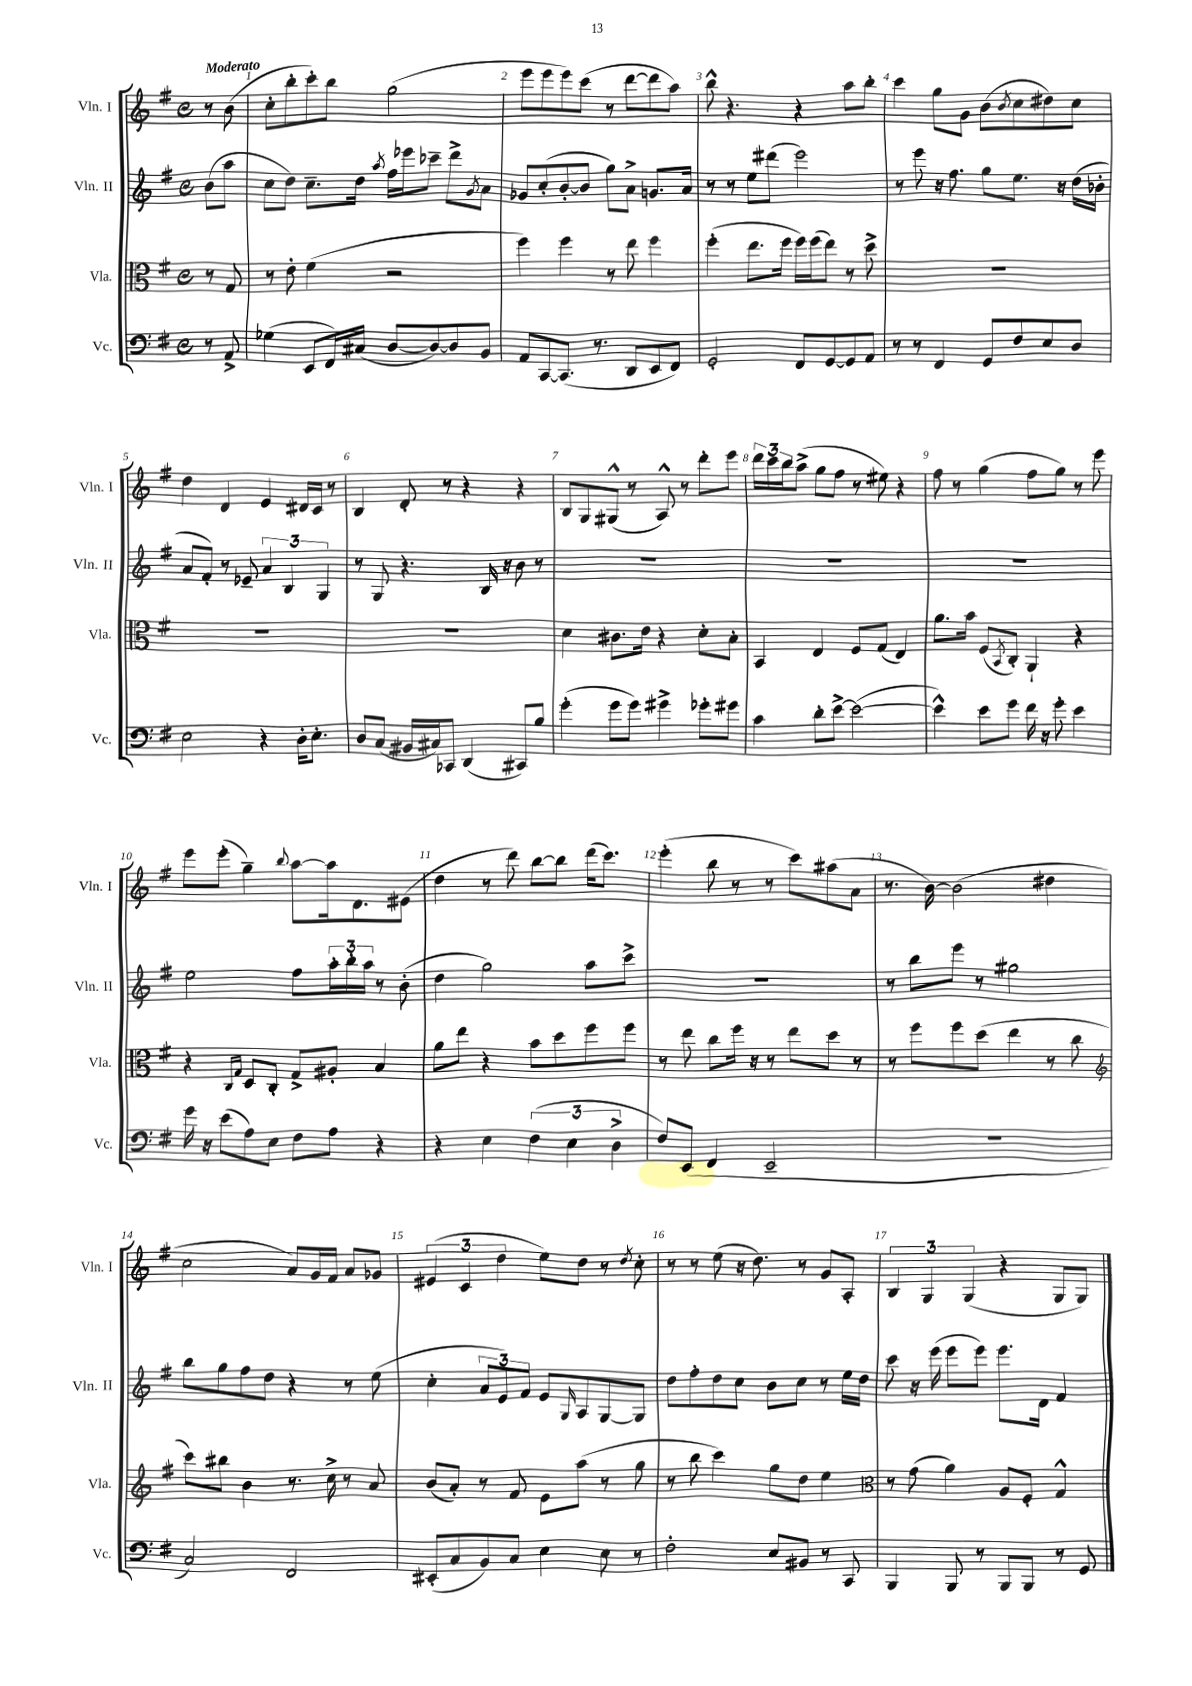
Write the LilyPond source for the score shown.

<<
\new StaffGroup <<
\new Staff = "s0" \with { instrumentName = "Vln. I" shortInstrumentName = "Vln. I" } {
    \clef treble \key g \major \defaultTimeSignature \time 4/4 \partial 4 \tempo "Moderato"
    r8 b'8( |
    c''8-. b''8-. c'''8-.) b''8 g''2( |
    e'''8 e'''8 e'''8) c'''8( r8 d'''8~ d'''8 a''8) |
    b''8-^ r4. r4 a''8 b''8-. |
    c'''4 g''8 g'8 b'8( \acciaccatura { b'8 } c''8 dis''8) c''8 |
    d''4 d'4 e'4 dis'16 c'16 r8 |
    b4 d'8-. r8 r4 r4 |
    b8 g8 gis8-^( r8 a8-^) r8 d'''8-. e'''8 |
    \tuplet 3/2 { d'''16 c'''16 b''16 } a''8->( g''8 fis''8 r8 eis''8) r4 |
    fis''8 r8 g''4( fis''8 g''8) r8 e'''8 |
    e'''8 e'''8-.( g''4--) \appoggiatura { b''8 } a''8~ a''16 d'8. eis'8( |
    d''4 r8 d'''8) b''8~ b''8 d'''16( c'''8.) |
    e'''4-.( b''8 r8 r8 c'''8) ais''8( a'8 |
    r8. b'16~) b'2( dis''4 |
    c''2 a'8) g'16 fis'16 a'8 ges'8 |
    \tuplet 3/2 { eis'4( c'4 d''4 } e''8) d''8 r8 \acciaccatura { d''8 } c''8-. |
    r8 r8 e''8( r16 d''8.) r8 g'8 a8-. |
    \tuplet 3/2 { b4 g4 g4( } r4 g8 g8) \bar "|." |
}
\new Staff = "s1" \with { instrumentName = "Vln. II" shortInstrumentName = "Vln. II" } {
    \clef treble \key g \major \defaultTimeSignature \time 4/4 \partial 4
    b'8( a''8 |
    c''8 d''8) c''8.-- d''16 \acciaccatura { a''8 } fis''16 ees'''16 ces'''8-- d'''8-> \acciaccatura { g'8 } a'8 |
    ges'8 c''8-.( b'8~-. b'8 g''8) a'8-> g'8. a'16 |
    r8 r8 e''8 dis'''8( e'''2) |
    r8 e'''8 r16 fis''8. g''8 e''8. r16 d''16( bes'16-. |
    a'8 fis'8-.) r8 ees'8-- \tuplet 3/2 { a'4 b4 g4 } |
    r8 g8 r4. b16 r16 b'8 r8 |
    R1 |
    R1 |
    R1 |
    e''2 fis''8 \tuplet 3/2 { a''16-. b''16-. a''16 } r8 b'8-.( |
    d''4 g''2) a''8 c'''8-> |
    R1 |
    r8 b''8 e'''8 r8 gis''2 |
    b''8 g''8 fis''8 d''8 r4 r8 e''8( |
    c''4-. \tuplet 3/2 { a'8 e'8) fis'8 } e'8 \grace { g16 } a8 g8~ g8 |
    d''8 fis''8-. d''8 c''8 b'8 c''8 r8 e''16 d''16 |
    c'''8 r16 e'''16( e'''8 e'''8) e'''8. d'16 fis'4 \bar "|." |
}
\new Staff = "s2" \with { instrumentName = "Vla." shortInstrumentName = "Vla." } {
    \clef alto \key g \major \defaultTimeSignature \time 4/4 \partial 4
    r8 g8 |
    r8 e'8-. fis'4( r2 |
    fis''4) fis''4 r8 e''8 fis''4 |
    fis''4-.( e''8. fis''16 fis''16) fis''16( e''8) r8 d''8-> |
    R1 |
    R1 |
    R1 |
    d'4 cis'8. e'16 r4 d'8-. b8-. |
    b,4 e4 fis8 g8( e4) |
    a'8. b'16 fis8( \acciaccatura { b,8 } c8-.) a,4-! r4 |
    r4 \grace { c16 g16 } d8 c8-. g8-> ais8-. b4 |
    a'8 e''8 r4 b'8 d''8 fis''8 fis''8 |
    r8 e''8 c''8 fis''16 r16 r8 e''8 d''8 r8 |
    r8 fis''8 fis''8 d''8( e''4 r8 c''8 |
    \clef treble c'''8) bis''8 b'4 r8. c''16-> r8 a'8 |
    b'8( a'8-.) r8 fis'8 e'8 a''8( r8 g''8 |
    r8 b''8 c'''4) g''8 d''8 e''4 |
    \clef alto r8 g'8( a'4) a8 fis8-. g4-^ \bar "|." |
}
\new Staff = "s3" \with { instrumentName = "Vc." shortInstrumentName = "Vc." } {
    \clef bass \key g \major \defaultTimeSignature \time 4/4 \partial 4
    r8 a,8-> |
    ges4( e,8 fis,16) cis16( d8~ d8~) d8 b,8 |
    a,8 c,8~ c,8.( r8. d,8 e,8 fis,8) |
    g,2-. fis,8 g,8~ g,8 a,8 |
    r8 r8 fis,4 g,8 fis8 e8 d8 |
    e2 r4 d16-. e8.-. |
    d8 c8( bis,16 cis16) ces,8 d,4( cis,8) b8 |
    g'4-.( g'8 g'8) gis'4-> ges'8-. gis'8 |
    c'4 d'8-. e'8~-> e'2~( |
    e'4-^) e'8 g'8 fis'16 r16 g'8-. e'4 |
    g'16 r16 e'8( a8) e8 fis8 a8 r4 |
    r4 e4 \tuplet 3/2 { fis4( e4 d4-> } |
    fis8) e,8( fis,4 e,2-- |
    r1 |
    c2) fis,2 |
    eis,8-.( c8 b,8) c8 e4 e8 r8 |
    fis2-. e8 bis,8 r8 c,8 |
    b,,4 b,,8 r8 b,,8 b,,8 r8 g,8 \bar "|." |
}
>>
>>
\layout { \context { \Score \override BarNumber.break-visibility = ##(#f #t #t) barNumberVisibility = #all-bar-numbers-visible } }
